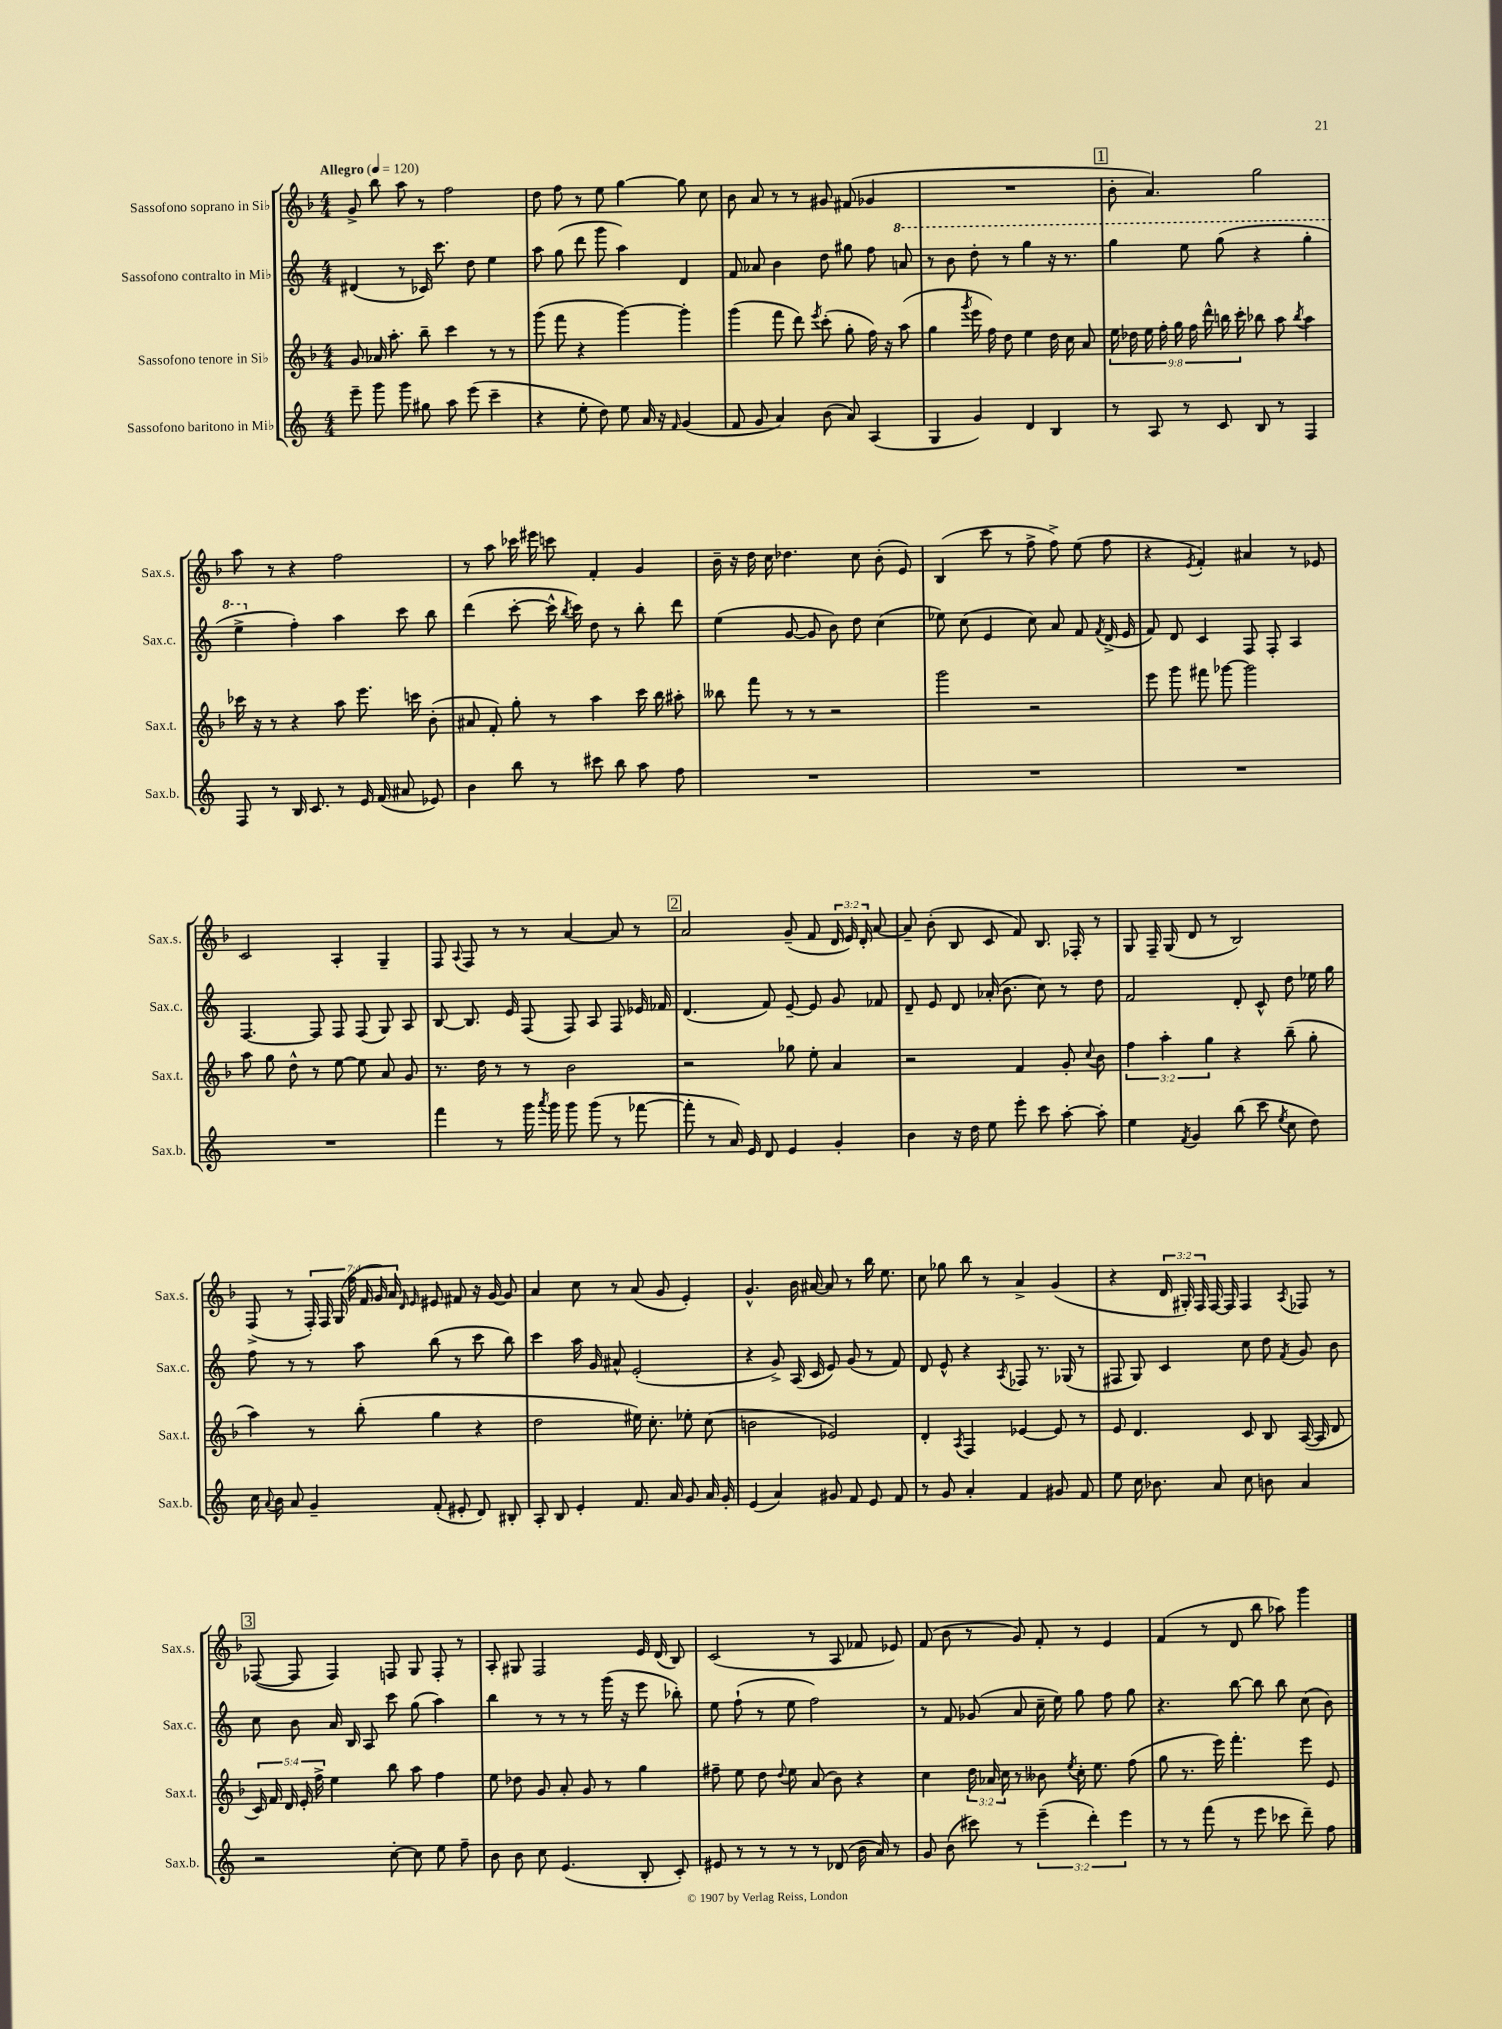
<<
\new StaffGroup <<
\new Staff = "s0" \with { instrumentName = "Sassofono soprano in Sib" shortInstrumentName = "Sax.s." } {
    \clef treble \key f \major \numericTimeSignature \time 4/4 \override Staff.TupletNumber.text = #tuplet-number::calc-fraction-text \tempo "Allegro" 4 = 120
    \autoBeamOff g'8-> bes''8 a''8 r8 f''2 |
    d''8 f''8 r8 e''8 g''4~ g''8 c''8 |
    bes'8 a'8 r8 r8 gis'8 fis'8( ges'4 |
    R1 |
    \mark \markup { \box "1" } bes'8-. a'4.) g''2 |
    a''8 r8 r4 f''2 |
    r8 a''8 ces'''16 eis'''16 c'''8 f'4-. g'4 |
    bes'16-- r16 d''16 c''16 des''4. c''8 bes'8-.( e'8) |
    bes4( c'''8 r8 f''8-> f''8->) e''8( f''8 |
    r4 \acciaccatura { e'8 } f'4-.) ais'4 r8 ees'8 |
    c'2 a4-. g4-- |
    f8 \appoggiatura { a8 } f8 r8 r8 a'4~ a'8 r8 |
    \mark \markup { \box "2" } a'2 g'8--( f'8 \tuplet 3/2 { d'16 e'16) d'16-. } a'8~ |
    a'8-- bes'8-.( bes8 c'8 f'8) bes8. fes16-. r8 |
    g8 f16-- g16( d'8 r8 bes2) |
    f8->( r8 \tuplet 7/4 { f16-.) f16 g16( f''16 f'16 g'16) a'16 } \grace { d'16 e'16 } eis'8 fis'8 r16 g'16~ g'8 |
    a'4 c''8 r8 a'8( g'8 e'4-.) |
    g'4.-^ bes'16 ais'16~ ais'8 r8 bes''16 e''8. |
    c''8 ges''8 bes''8 r8 a'4-> g'4( |
    r4 \tuplet 3/2 { d'16 gis16-.) f16 } f16~ f16 f4 \acciaccatura { a8 } fes8 r8 |
    \mark \markup { \box "3" } fes8~( fes8 fes4) f8 g8 f8-. r8 |
    a8-. gis8 f2 e'16 d'16( bes8) |
    c'2( r8 a8 fes'8 ees'8) |
    f'8( bes'8 r8 g'8) f'8-. r8 e'4 |
    f'4( r8 d'8 bes''8 aes''8) g'''4 \bar "|." |
}
\new Staff = "s1" \with { instrumentName = "Sassofono contralto in Mib" shortInstrumentName = "Sax.c." } {
    \clef treble \key c \major \numericTimeSignature \time 4/4
    \autoBeamOff dis'4( r8 ces'16) c'''8. d''8 e''4 |
    a''8 g''8( d'''8 g'''8 a''4) d'4 |
    f'8 aes'8 b'4 d''8 gis''8 f''8 \ottava #1 a''!8 |
    r8 b''8 d'''8-. r8 g'''4 r16 r8. |
    \mark \markup { \box "1" } g'''4 e'''8 g'''8( r4 g'''4-. |
    e'''4-> \ottava #0 f''4-.) a''4 c'''8 b''8 |
    d'''4( c'''8~-. c'''16-^ \acciaccatura { b''8 } c'''16) d''8 r8 b''8-. d'''8 |
    e''4( g'8~ g'8 b'8) d''8 c''4( |
    ees''8) c''8( e'4 c''8) a'8 f'8 \acciaccatura { f'8 } d'16->( e'16 |
    f'8) d'8 c'4 f8 f8-. a4 |
    f4.~ f8 f8 f8( g8) a8 |
    b8~ b8. e'16 f8( f8) a8 f8 ees'16 fes'16 |
    \mark \markup { \box "2" } d'4.( f'8) e'8~-- e'8 g'8 fes'8 |
    d'8-- e'8 d'8 aes'16-.( b'8. c''8) r8 d''8 |
    f'2 d'8-. c'8-^ d''8 ees''16 g''16 |
    f''8 r8 r8 a''8 b''8( r8 c'''8 b''8) |
    c'''4 a''16 g'16 ais'8-^ e'2-.( |
    r4 g'8->) a16( c'16 e'8) g'8( r8 f'8) |
    d'8 e'8-^ r4 \acciaccatura { a8 } fes8 r8. ges16( r8 |
    fis8 g8) c'4 c''8 d''8 \acciaccatura { f'8 } g'8 b'8 |
    \mark \markup { \box "3" } c''8 b'8 a'16 b16 a8 c'''8 g''8( a''4) |
    b''4 r8 r8 r8 g'''16( r16 e'''8 bes''8-.) |
    e''8 f''8-!( r8 e''8 f''2) |
    r8 f'8 ges'8( a'8 c''16-- e''16) g''8 f''8 g''8 |
    r4. b''8~ b''8 b''8 c''8( b'8) \bar "|." |
}
\new Staff = "s2" \with { instrumentName = "Sassofono tenore in Sib" shortInstrumentName = "Sax.t." } {
    \clef treble \key f \major \numericTimeSignature \time 4/4 \override Staff.TupletNumber.text = #tuplet-number::calc-fraction-text
    \autoBeamOff g'8 aes'16 a''8.-. bes''8-- c'''4 r8 r8 |
    g'''8( f'''8 r4 g'''4~) g'''4-. |
    g'''4( f'''8 d'''8) \acciaccatura { e'''8 } c'''8-.( g''8-. f''16) r16 a''8( |
    g''4 \acciaccatura { g'''8 } e'''16 f''16) d''8 e''4 d''16 c''16 a'8 |
    \mark \markup { \box "1" } \tuplet 9/8 { e''16 des''16 e''16 f''16-. g''16 f''16 d'''16-^ b''16 c'''16-. } bes''8 a''8 \acciaccatura { bes''8 } a''4 |
    ces'''16 r16 r8 r4 a''8 e'''8. c'''16 bes'8-.( |
    ais'8 f'8-.) g''8-. r8 a''4 c'''16 bes''16 ais''8-. |
    beses''8 f'''8 r8 r8 r2 |
    g'''2 r2 |
    e'''8 g'''8 fis'''8 ges'''8~ ges'''2 |
    a''8 g''8 d''8-^ r8 e''8~ e''8 a'8 g'8 |
    r8. d''16 r8 r8 bes'2 |
    \mark \markup { \box "2" } r2 ges''8 e''8-. a'4 |
    r2 f'4 g'8-. \appoggiatura { c''8 } bes'8 |
    \tuplet 3/2 { f''4 a''4-. g''4 } r4 bes''8--( g''8-. |
    a''4) r8 bes''8-.( g''4 r4 |
    d''2 eis''16) c''8.-. ees''8-. c''8( |
    b'2 ees'2) |
    d'4-. \acciaccatura { a8 } f4 ees'4~ ees'8 r8 |
    e'8 d'4. c'8 bes8 a16~( a16 d'8 |
    \mark \markup { \box "3" } \tuplet 5/4 { c'16) f'16 d'16 e'16-. f''16-> } e''4 bes''8 a''8 f''4 |
    e''8 des''8 g'8 a'8-. g'8 r8 g''4 |
    fis''8-- e''8 d''8 \appoggiatura { d''8 } e''8 a'8( bes'8) r4 |
    c''4 \tuplet 3/2 { d''16 aes'16 c''16 } r8 beses'8 \acciaccatura { e''8 } c''16-. e''8. f''8( |
    g''8 r8. e'''16) f'''4.-. e'''8 e'8 \bar "|." |
}
\new Staff = "s3" \with { instrumentName = "Sassofono baritono in Mib" shortInstrumentName = "Sax.b." } {
    \clef treble \key c \major \numericTimeSignature \time 4/4 \override Staff.TupletNumber.text = #tuplet-number::calc-fraction-text
    \autoBeamOff e'''8-- g'''8 g'''8 gis''8 a''8 e'''8( c'''4-- |
    r4 e''8-. d''8) e''8 a'16 r16 \grace { f'16 } g'4( |
    f'8 g'8 a'4) b'8( a'8) a4( |
    g4 g'4) d'4 b4 |
    \mark \markup { \box "1" } r8 a8 r8 c'8 b8 r8 f4 |
    f8 r8 b16 c'8. r8 e'16 f'16( ais'8 ees'8) |
    b'4 b''8 r8 cis'''8 b''8 a''8 f''8 |
    R1 |
    R1 |
    R1 |
    R1 |
    f'''4 r8 g'''16 \acciaccatura { a'''8 } g'''16 g'''8 g'''8( r8 fes'''8~ |
    \mark \markup { \box "2" } fes'''8-. r8 a'16) e'16 d'8 e'4 g'4-. |
    b'4 r16 d''16 e''8 e'''8-. c'''8 a''8~-. a''8-. |
    e''4 \acciaccatura { f'8 } g'4 b''8( c'''8 \acciaccatura { e''8 } c''8 d''8) |
    c''16 \appoggiatura { a'8 } b'16 a'8 g'4-- f'8-.( eis'8-. d'8) bis8-. |
    a8-. b8 e'4-. f'8. a'16 g'8 a'16 g'16-. |
    e'4( a'4) gis'8 f'8 e'8 f'8 |
    r8 g'8 a'4-. f'4 gis'8 f'8 |
    e''8 c''16 bes'8. a'8 c''8 b'8 a'4 |
    \mark \markup { \box "3" } r2 c''8~-. c''8 e''8 f''8-- |
    b'8 b'8 c''8 e'4.( b8-. c'8-.) |
    eis'8 r8 r8 r8 r8 des'8( b'16 a'16) r8 |
    g'8 b'8( cis'''8) r8 \tuplet 3/2 { e'''4--( d'''4-.) e'''4 } |
    r8 r8 f'''8( r8 e'''8 ces'''8 d'''8--) f''8 \bar "|." |
}
>>
>>
\layout { \context { \Score \remove "Bar_number_engraver" } }
